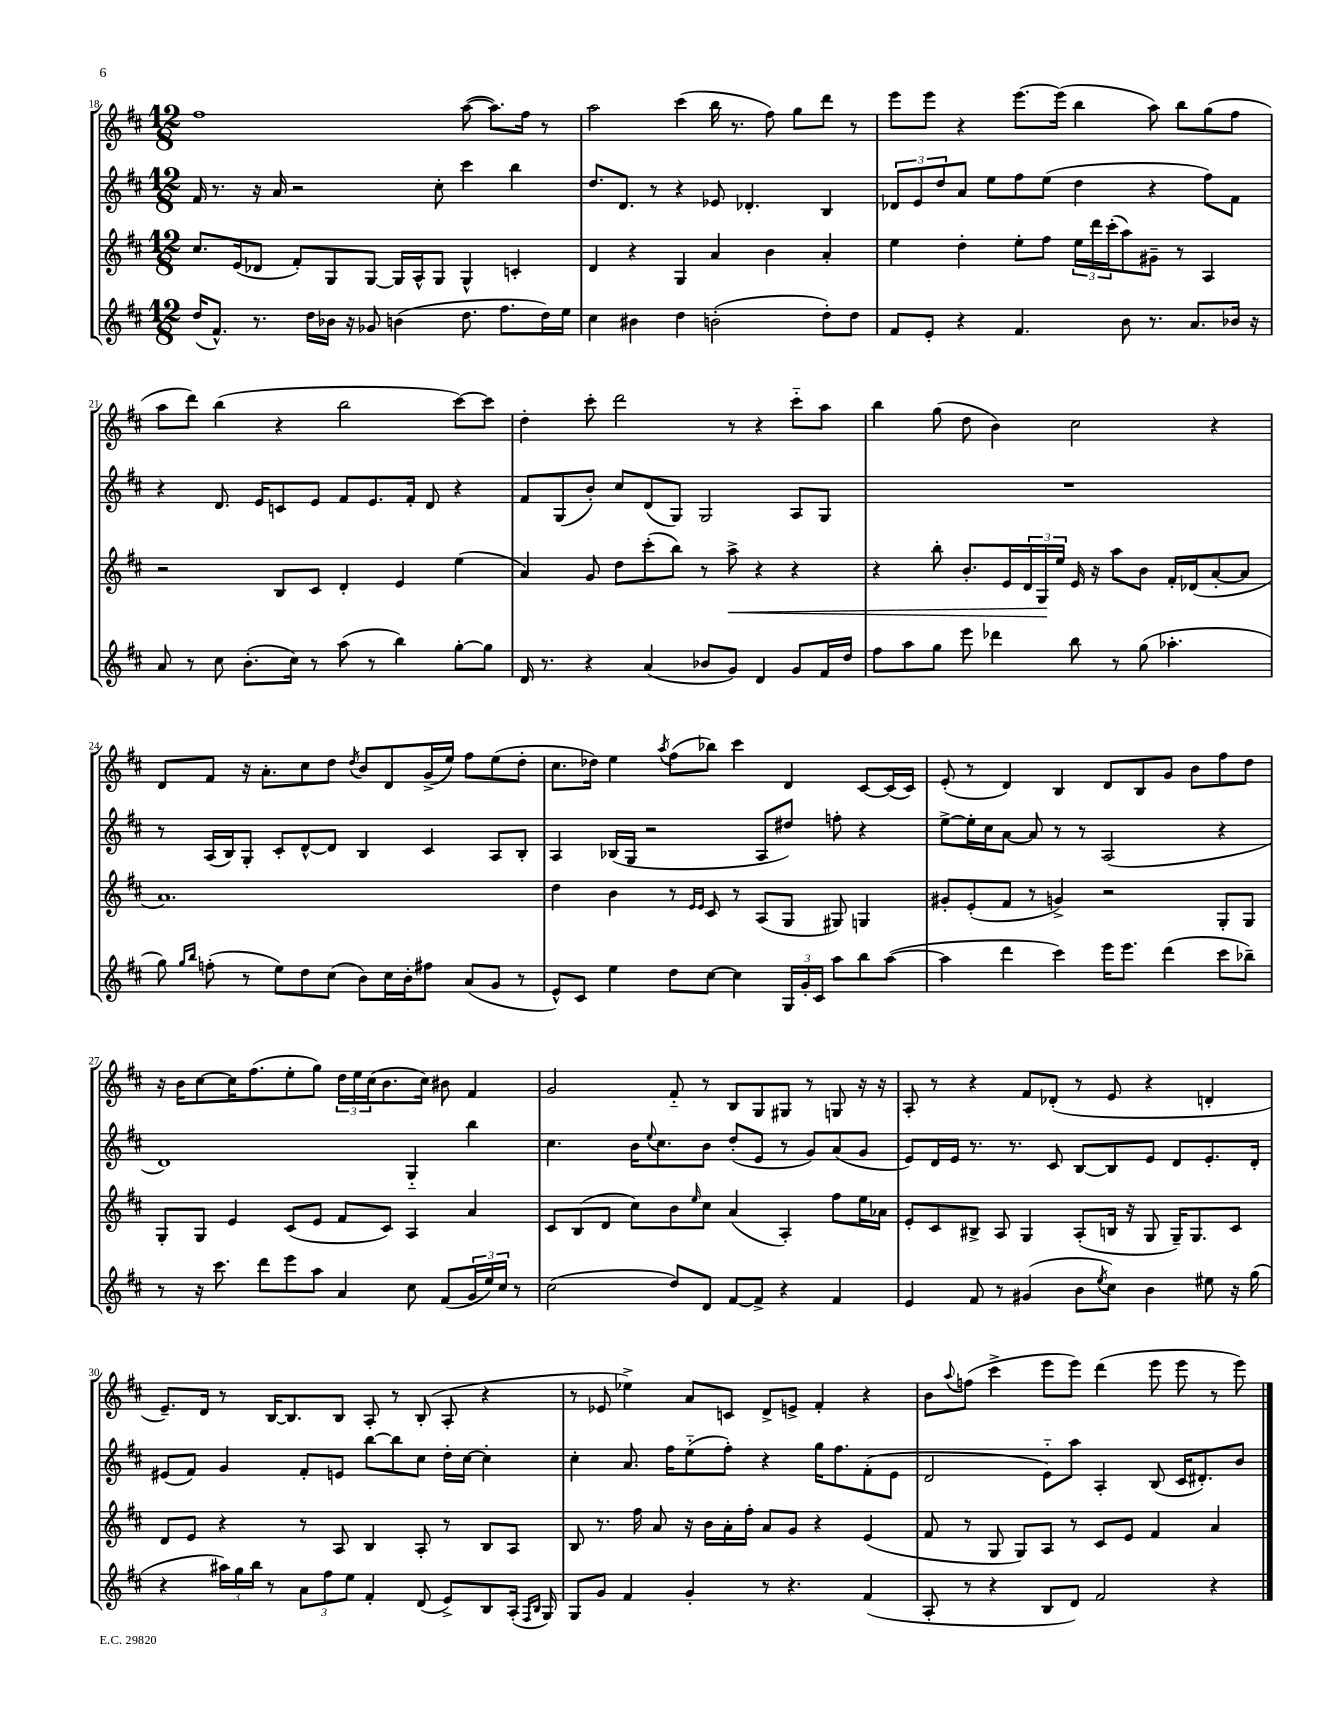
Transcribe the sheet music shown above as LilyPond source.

<<
\new StaffGroup <<
\new Staff = "s0" {
    \clef treble \key d \major \numericTimeSignature \time 12/8
    fis''1 a''8~( a''8.) fis''16 r8 |
    a''2 cis'''4( b''16 r8. fis''8) g''8 d'''8 r8 |
    e'''8 e'''8 r4 e'''8.~ e'''16( b''4 a''8) b''8 g''8( fis''8 |
    a''8 d'''8) b''4( r4 b''2 cis'''8~) cis'''8 |
    d''4-. cis'''8-. d'''2 r8 r4 cis'''8-_ a''8 |
    b''4 g''8( d''8 b'4) cis''2 r4 |
    d'8 fis'8 r16 a'8.-. cis''8 d''8 \acciaccatura { d''8 } b'8 d'8 g'16->( e''16) fis''8 e''8( d''8-. |
    cis''8. des''16) e''4 \acciaccatura { a''8 } fis''8( bes''8) cis'''4 d'4 cis'8~ cis'16( cis'16) |
    e'8-.( r8 d'4) b4 d'8 b8 g'8 b'8 fis''8 d''8 |
    r16 b'16 cis''8~ cis''16 fis''8.( e''8-. g''8) \tuplet 3/2 { d''16 e''16 cis''16( } b'8. cis''16) bis'8 fis'4 |
    g'2 fis'8-_ r8 b8 g8 gis8 r8 g8 r16 r16 |
    a8-. r8 r4 fis'8 des'8-.( r8 e'8 r4 d'4-. |
    e'8.--) d'16 r8 b16~ b8. b8 a8-. r8 b8-.( a8-. r4 |
    r8 ees'8 ees''4->) a'8 c'8 d'8-> e'8-> fis'4-. r4 |
    b'8 \appoggiatura { a''8 } f''8( cis'''4-> e'''8 e'''8) d'''4( e'''8 e'''8 r8 e'''8) \bar "|." |
}
\new Staff = "s1" {
    \clef treble \key d \major \numericTimeSignature \time 12/8
    fis'16 r8. r16 a'16 r2 cis''8-. cis'''4 b''4 |
    d''8. d'8. r8 r4 ees'8 des'4.-. b4 |
    \tuplet 3/2 { des'8 e'8 d''8 } a'8 e''8 fis''8 e''8( d''4 r4 fis''8) fis'8 |
    r4 d'8. e'16 c'8 e'8 fis'8 e'8. fis'16-. d'8 r4 |
    fis'8 g8( b'8-.) cis''8 d'8( g8) g2 a8 g8 |
    R1. |
    r8 a16( b16) g8-. cis'8-. d'8~-^ d'8 b4 cis'4 a8 b8-. |
    a4 bes16( g16 r2 a8 dis''8) f''8-. r4 |
    e''8~-> e''16-. cis''16 a'8~ a'8 r8 r8 a2( r4 |
    d'1) g4-_ b''4 |
    cis''4. b'16 \appoggiatura { e''8 } cis''8. b'8 d''8-.( e'8 r8 g'8) a'8( g'8 |
    e'8) d'16 e'16 r8. r8. cis'8 b8~ b8 e'8 d'8 e'8.-. d'16-. |
    eis'8( fis'8) g'4 fis'8-. e'8 b''8~ b''8 cis''8 d''16-. cis''16~ cis''4-. |
    cis''4-. a'8. fis''16 e''8-_( fis''8-.) r4 g''16 fis''8. fis'8-.( e'8 |
    d'2 e'8-_) a''8 a4-. b8( cis'16 dis'8.-.) b'8 \bar "|." |
}
\new Staff = "s2" {
    \clef treble \key d \major \numericTimeSignature \time 12/8
    cis''8. e'16( des'8 fis'8-.) g8 g8~ g16 a16-^ g8 g4-^ c'4-. |
    d'4 r4 g4 a'4 b'4 a'4-. |
    e''4 d''4-. e''8-. fis''8 \tuplet 3/2 { e''16 d'''16 cis'''16-.( } a''8) gis'8-- r8 a4 |
    r2 b8 cis'8 d'4-. e'4 e''4( |
    a'4) g'8 d''8 cis'''8-.( b''8) r8 a''8->\< r4 r4 |
    r4 b''8-. b'8.-. e'16 \tuplet 3/2 { d'16 g16\! e''16 } e'16 r16 a''8 b'8 fis'16-. des'16( a'8~-. a'8 |
    a'1.) |
    d''4 b'4 r8 \grace { e'16 e'16 } cis'8 r8 a8( g8 gis8) g4 |
    gis'8-. e'8-.( fis'8 r8 g'4->) r2 g8-. g8 |
    g8-. g8 e'4 cis'8( e'8 fis'8 cis'8) a4 a'4 |
    cis'8 b8( d'8 cis''8) b'8 \grace { e''16 } cis''8 a'4( a4-.) fis''8 e''16 aes'16 |
    e'8-. cis'8 bis8-> a8 g4 a8-.( b16 r16 g8 g16--) g8. cis'8 |
    d'8 e'8 r4 r8 a8 b4 a8-. r8 b8 a8 |
    b8 r8. fis''16 a'8 r16 b'16 a'16-. fis''16-. a'8 g'8 r4 e'4( |
    fis'8 r8 g8 g8) a8 r8 cis'8 e'8 fis'4 a'4 \bar "|." |
}
\new Staff = "s3" {
    \clef treble \key d \major \numericTimeSignature \time 12/8
    d''16( fis'8.-^) r8. d''16 bes'16 r16 ges'8 b'4( d''8. fis''8. d''16) e''16 |
    cis''4 bis'4 d''4 b'2-.( d''8-.) d''8 |
    fis'8 e'8-. r4 fis'4. b'8 r8. a'8. bes'16 r16 |
    a'8 r8 cis''8 b'8.-.( cis''16) r8 a''8( r8 b''4) g''8~-. g''8 |
    d'16 r8. r4 a'4( bes'8 g'8) d'4 g'8 fis'16 d''16 |
    fis''8 a''8 g''8 e'''8 des'''4 b''8 r8 g''8( aes''4.-. |
    g''8) \grace { g''16 b''16 } f''8-.( r8 e''8) d''8 cis''8( b'8) cis''16 b'16-. fis''8 a'8( g'8 r8 |
    e'8-^) cis'8 e''4 d''8 cis''8~ cis''4 \tuplet 3/2 { g16 g'16-. cis'16 } a''8 b''8 a''8~( |
    a''4 d'''4 cis'''4) e'''16 e'''8. d'''4( cis'''8 bes''8--) |
    r8 r16 cis'''8. d'''8 e'''8 a''8 a'4 cis''8 fis'8( \tuplet 3/2 { g'16 e''16) cis''16 } r8 |
    cis''2( d''8) d'8 fis'8~ fis'8-> r4 fis'4 |
    e'4 fis'8 r8 gis'4( b'8 \acciaccatura { e''8 } cis''8) b'4 eis''8 r16 g''16( |
    r4 \tuplet 3/2 { ais''16) g''16 b''16 } r8 \tuplet 3/2 { a'8 fis''8 e''8 } fis'4-. d'8( e'8->) b8 a16-.( \grace { fis16 b16 } g16) |
    g8 g'8 fis'4 g'4-. r8 r4. fis'4( |
    a8-. r8 r4 b8 d'8) fis'2 r4 \bar "|." |
}
>>
>>
\layout { \context { \Score currentBarNumber = #18 } }
